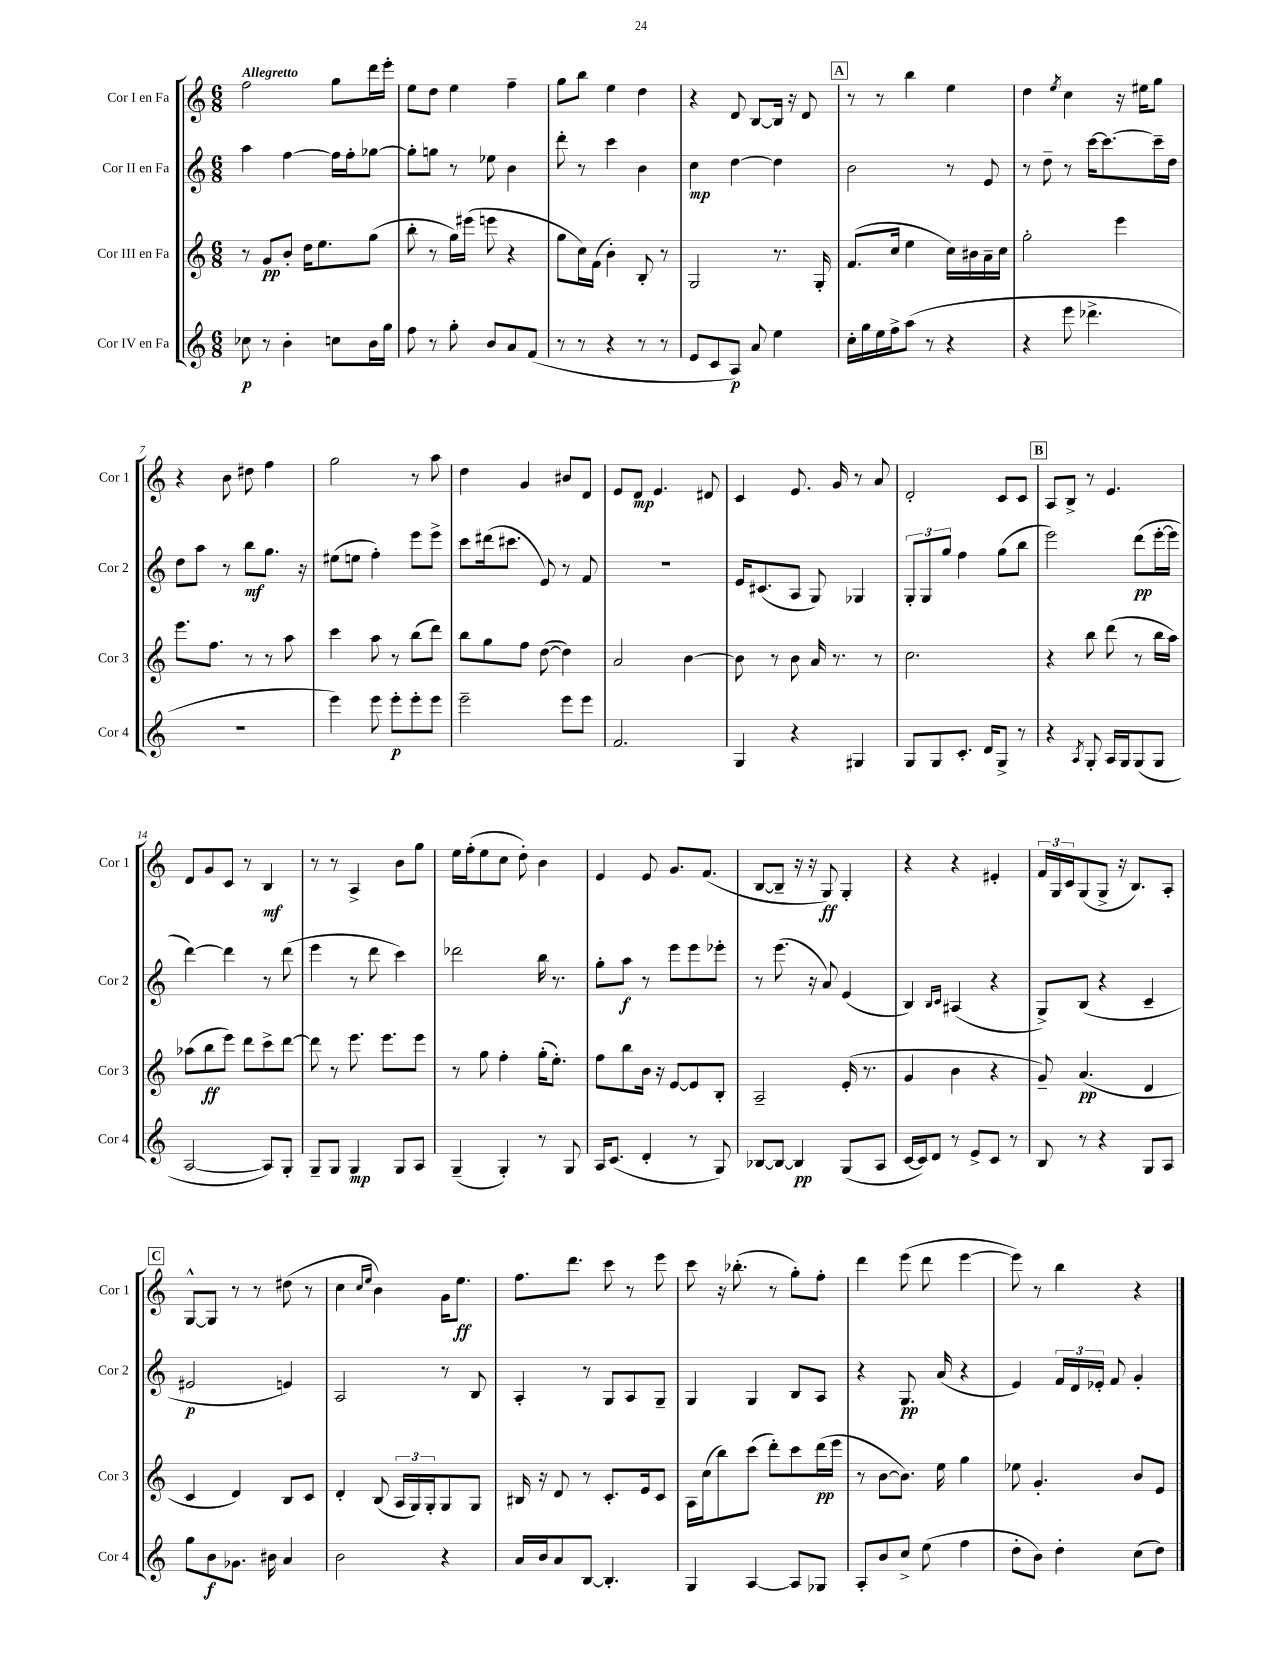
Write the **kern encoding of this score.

**kern	**kern	**kern	**kern
*staff4	*staff3	*staff2	*staff1
*clefG2	*clefG2	*clefG2	*clefG2
*k[]	*k[]	*k[]	*k[]
*M6/8	*M6/8	*M6/8	*M6/8
8cc-	8r	4aa	2ff
8r	8g	.	.
4b'	8b'	[4ff	.
.	16dd	.	.
.	8.ee	.	.
8cc	.	16ff]	8gg
.	.	16ff'	.
16b	(8gg	[8gg-	16ddd
16gg	.	.	16eee'
=	=	=	=
8ff	8bb'	8gg-']	8ee
8r	8r	8gg	8dd
8gg'	16gg)	8r	4ee
.	(16eee#	.	.
8b	8eee	8ee-	.
8a	4r	4b	4ff~
(8f	.	.	.
=	=	=	=
8r	8gg	8ddd'	8gg
8r	16cc)	8r	8bb
.	(16f	.	.
4r	4b')	4ccc	4ee
8r	8B'	4b	4dd
8r	8r	.	.
=	=	=	=
8e	2G	4cc	4r
8c	.	.	.
8A)	.	[4dd	8d
8a	.	.	[8B
4ee	8.r	4dd]	16B]
.	.	.	16r
.	.	.	8d
.	16G'	.	.
=	=	=	=
16cc'	(8.f	2b	8r
16gg	.	.	.
16ee	.	.	8r
16ff^	16cc	.	.
(8aa	4ee	.	4bb
8r	.	.	.
4r	16cc)	8r	4ee
.	16b#	.	.
.	16a~	8e	.
.	16cc	.	.
=	=	=	=
4r	2gg'	8r	4dd
.	.	8dd~	.
.	.	.	8qee
8eee	.	8r	4cc
4.ddd-^	.	[16ccc	.
.	.	8.ccc_	.
.	4eee	.	16r
.	.	.	16ee#
.	.	16ccc~]	8gg
.	.	16dd	.
=	=	=	=
2.r	8.eee	8dd	4r
.	.	8aa	.
.	8.ff	.	.
.	.	8r	8b
.	8r	8bb	8dd#
.	8r	8.gg	4ff
.	8aa	.	.
.	.	16r	.
=	=	=	=
4eee)	4ccc	(8ee#	2gg
.	.	8ee	.
8eee	8aa	4ff')	.
8eee'	8r	.	.
8eee'	(8bb	8eee	8r
8eee	8ddd)	8eee^	8aa
=	=	=	=
2eee~	8bb	8ccc	4dd
.	8gg	(16ddd#	.
.	.	8.ccc#	.
.	8ff	.	4g
.	([8dd	8e)	.
8eee	4dd])	8r	8b#
8eee	.	8f	8d
=	=	=	=
2.f	2a	2.r	8e
.	.	.	8d
.	.	.	4.e
.	[4b	.	.
.	.	.	8d#
=	=	=	=
4G	8b]	16e	4c
.	.	(8.c#	.
.	8r	.	.
4r	8b	8A	8.e
.	16a	8G)	.
.	8.r	.	16g
4G#	.	4G-	8r
.	8r	.	8a
=	=	=	=
8G	2.cc	12G'	2d'
.	.	12G	.
8G	.	.	.
.	.	12gg	.
8.c'	.	4ff	.
16d	.	.	.
8G^	.	(8gg	8c
8r	.	8bb	8c
=	=	=	=
4r	4r	2eee)	8A
.	.	.	8B^
8qA	.	.	.
8G'	8bb	.	8r
16A	(8ddd	.	4.e
16G	.	.	.
(8G	8r	(8ddd	.
8G	16bb	[16eee'	.
.	16aa)	16eee]	.
=	=	=	=
[2A	(8aa-	[4ddd)	8d
.	8bb	.	8g
.	8eee)	4ddd]	8c
.	8ddd	.	8r
8A])	8ccc^	8r	4B
8G'	[8ddd	(8ddd	.
=	=	=	=
8G~	8ddd]	4eee	8r
8G	8r	.	8r
4G	8.eee	8r	4A^
.	.	8ddd	.
.	8.eee	.	.
8G	.	4ccc)	8b
8A	8eee	.	8gg
=	=	=	=
(4G~	8r	2ddd-	16ee
.	.	.	(16ff'
.	8gg	.	8ee
4G')	4ff'	.	8cc
.	.	.	8dd')
8r	(16gg'	16bb	4b
.	8.ee')	8.r	.
8G	.	.	.
=	=	=	=
16A	8ff	8gg'	4e
(8.c	.	.	.
.	8bb	8aa	.
4d'	16b	8r	8e
.	16r	.	.
.	[8e	8eee	8.g
8r	8e]	8eee	.
.	.	.	(8.f
8G)	8B'	8eee-'	.
=	=	=	=
[8B-	2A~	8r	[8B
8B-_	.	(8.eee	8B~]
4B-]	.	.	16r
.	.	16r	16r
.	.	8a)	8G)
(8G	(16e'	(4e	4G'
.	8.r	.	.
8A	.	.	.
=	=	=	=
[16c	4g	4B)	4r
16c])	.	.	.
8d	.	.	.
.	.	16qqB	.
.	.	16qqc	.
8r	4b	(4A#	4r
8e^	.	.	.
8c	4r	4r	4e#'
8r	.	.	.
=	=	=	=
8B	8g~)	8G^)	24f
.	.	.	24G
.	.	.	24c
8r	(4.a	(8B	(8G
4r	.	4r	8G^
.	.	.	16r
.	.	.	8.B)
8G	4d	4c~	.
8A	.	.	8A'
=	=	=	=
8gg	4c	2e#	[8G^^
8b	.	.	8G]
8.g-	4d)	.	8r
.	.	.	8r
16b#	.	.	.
4a	8B	4e)	(8dd#
.	8c	.	8r
=	=	=	=
2b	4d'	2A	4cc
.	.	.	16qqcc
.	.	.	16qqee
.	(8B	.	4b)
.	24A	.	.
.	24G)	.	.
.	24G'	.	.
4r	8G	8r	16g
.	.	.	8.ee
.	8G	8B	.
=	=	=	=
16a	16B#	4A'	8.ff
16b	16r	.	.
8a	8d	.	.
.	.	.	8.ddd
[8B	8r	8r	.
4.B']	8.c'	8G	8ccc
.	.	8A	8r
.	16e	.	.
.	8c	8G~	8eee
=	=	=	=
4G	16A	4G	8ccc
.	(16cc	.	.
.	8bb)	.	16r
.	.	.	(8.bb-'
[4A	(8ccc	4G	.
.	8ddd')	.	8r
8A]	8ccc	8B	8gg')
8G-	(16ddd	8A	8ff'
.	16eee	.	.
=	=	=	=
8A'	8r	4r	4ddd
8b	[8b	.	.
8cc^	8.b])	8.G	(8eee
(8ee	.	.	8ddd
.	16ee	(16a	.
4ff	4gg	4r	[4eee
=	=	=	=
8dd'	8ee-	4e)	8eee])
8b)	4.g'	.	8r
4dd'	.	24f	4bb
.	.	24d	.
.	.	24e-'	.
.	.	8f	.
(8cc	8b	4g'	4r
8dd)	8e	.	.
==	==	==	==
*-	*-	*-	*-
